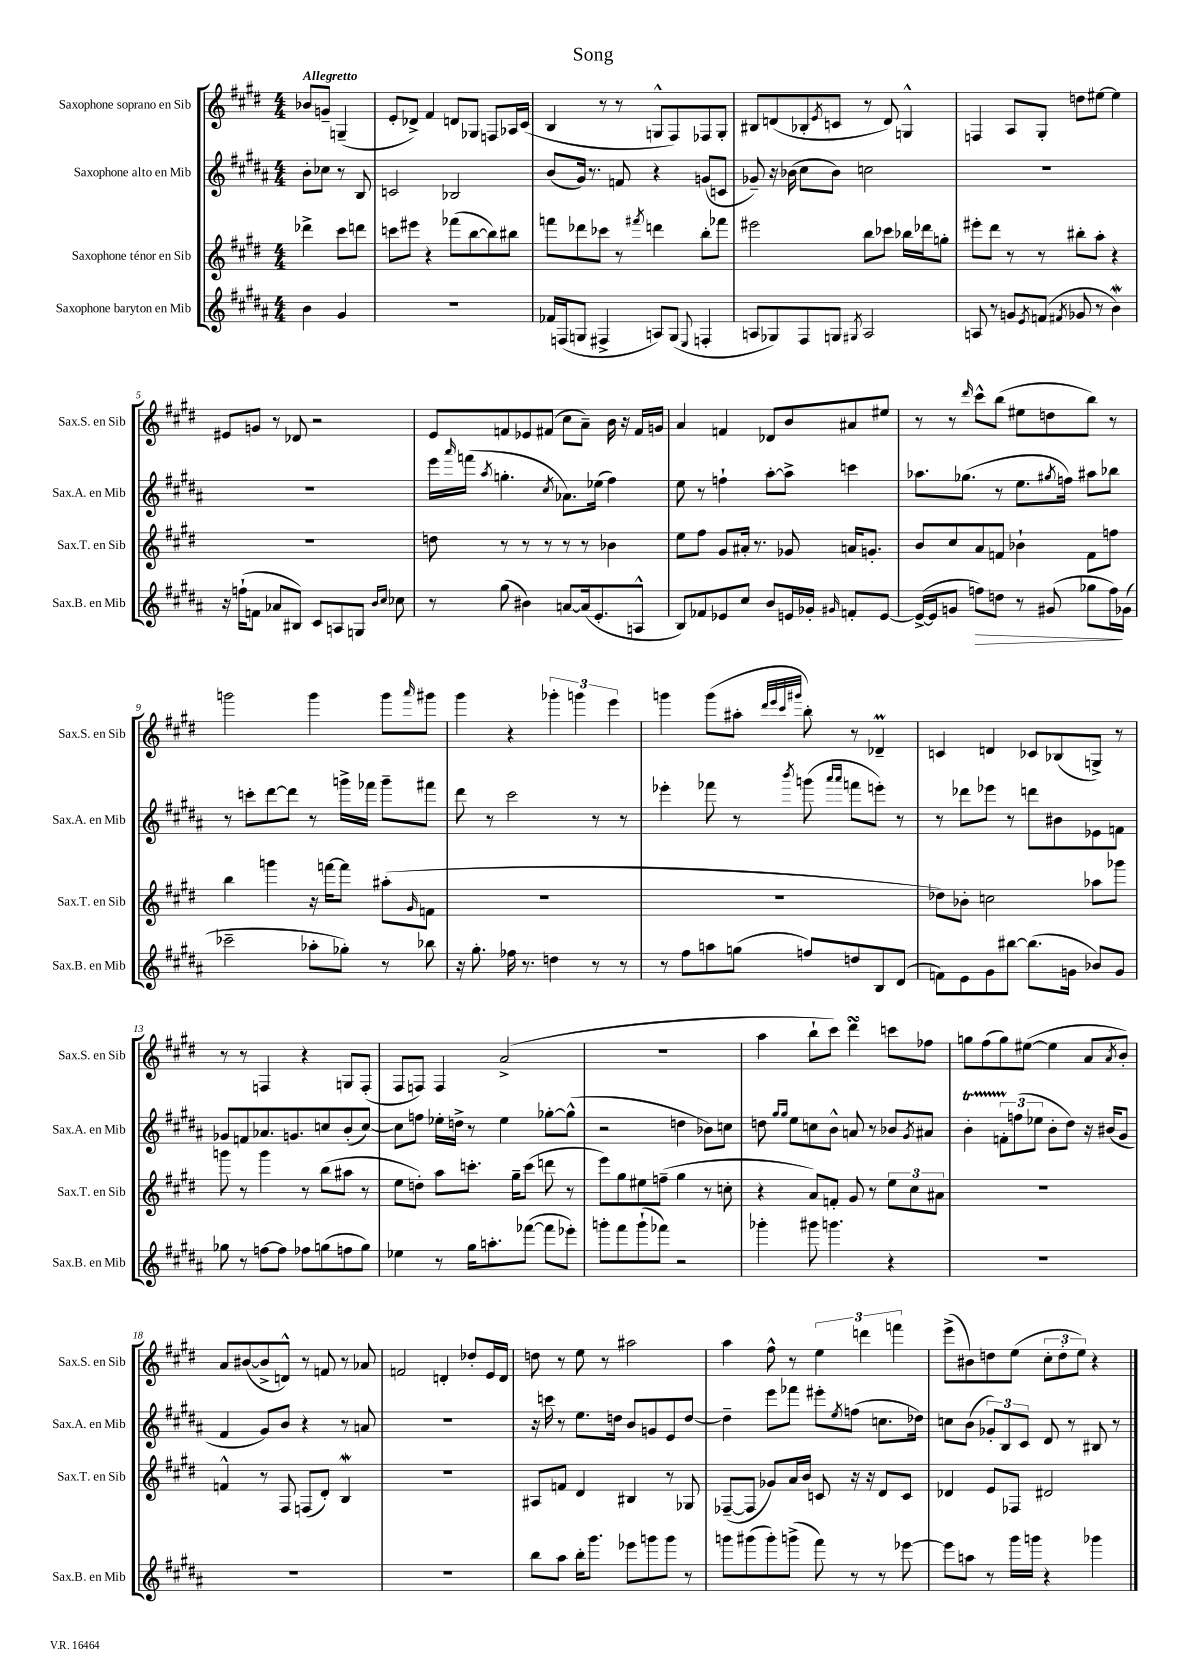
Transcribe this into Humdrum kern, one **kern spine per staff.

**kern	**dynam	**kern	**kern	**kern
*part4	*part4	*part3	*part2	*part1
*staff4	*staff4	*staff3	*staff2	*staff1
*I"Saxophone baryton en Mib	*	*I"Saxophone ténor en Sib	*I"Saxophone alto en Mib	*I"Saxophone soprano en Sib
*I'Sax.B. en Mib	*	*I'Sax.T. en Sib	*I'Sax.A. en Mib	*I'Sax.S. en Sib
*clefG2	*	*clefG2	*clefG2	*clefG2
*k[f#c#g#d#a#]	*	*k[f#c#g#d#]	*k[f#c#g#d#a#]	*k[f#c#g#d#]
*M4/4	*	*M4/4	*M4/4	*M4/4
=	=	=	=	=
!	!	!	!	!LO:TX:a:B:t=Allegretto
4b\	.	4ddd-X^\	8b'\L	8b-X/L
.	.	.	8cc-X\J	8gn~/J
4g#/	.	8ccc#\L	8r	(4Gn~/
.	.	8dddn\J	8B/	.
=1	=1	=1	=1	=1
1r	.	8cccn\L	2cn/	8e'/L
.	.	8eee#X\J	.	8d-X^/J)
.	.	4r	.	4f#/
.	.	(8fff-X\L	2B-X/	8dn/L
.	.	[8bb\	.	8G-X/J
.	.	8bb\])	.	8Fn/L
.	.	8bb#X\J	.	16A-X/L
.	.	.	.	(16c#/JJ
=2	=2	=2	=2	=2
16f-X/LL	.	8fffn\L	(8b/L	4B/
(16Fn/J	.	.	.	.
8Gn/J	.	8ddd-X\	16g#/Jk)	.
.	.	.	8.r	.
4F#X^/	.	8ccc-X\J	.	8r
.	.	8r	8fn/	8r
.	.	8qfff#X/	.	.
8An/L)	.	4dddn\	4r	8Gn^^/L
(8G/J	.	.	.	8F#/)
8qqE/	.	.	.	.
4Fn'/	.	8bb'\L	(8gn/L	8F-X/
.	.	8fff-X\J	8cn/J	8G'/J
=3	=3	=3	=3	=3
8An/L	.	2eee#X\	8g-X~/)	8B#X/L
8G-X/)	.	.	16r	(8dn/
.	.	.	(16b-X\	.
8F#/	.	.	8cc#\L	8B-X'/
.	.	.	.	8qe/
8Gn/J	.	.	8b-\J)	8cn/J
8qG#X/	.	.	.	.
2A/	.	8bb\L	2ccn\	8r
.	.	8ccc-X\J	.	8d/)
.	.	16bb-X\LL	.	4Gn^^/
.	.	16ddd-X\J	.	.
.	.	8ggn'\J	.	.
=4	=4	=4	=4	=4
8An/	.	8eee#X'\L	1r	4Fn/
8r	.	8ddd#\J	.	.
8gn/L	.	8r	.	8A/L
8qe/	.	.	.	.
(8fn/J	.	8r	.	8G#'/J
8qf#X/	.	.	.	.
8g-X/	.	8bb#X'\L	.	8ddn\L
8r	.	8aa'\J	.	[8ee#X\J
4bw\)	.	4r	.	4ee#\]
!!LO:LB:g=z
=5	=5	=5	=5	=5
16r	.	1r	1r	8e#X/L
(16ffn`\KL	.	.	.	.
8fn\J	.	.	.	8gn/J
8a-X/L	.	.	.	8r
8B#X/J)	.	.	.	8d-X/
8c#/L	.	.	.	2r
8An/	.	.	.	.
8Gn/J	.	.	.	.
16qqb/LL	.	.	.	.
16qqcc#/JJ	.	.	.	.
8cc-X\	.	.	.	.
=6	=6	=6	=6	=6
8r	.	8ddn\	16eee\LL	8e/L
.	.	.	16qqaaa#/	.
.	.	.	(16fffn\JJ	.
.	.	.	8qaa#/	.
(8gg#\	.	8r	4.ggn'\	8fn/
4b#X\)	.	8r	.	8e-X/
.	.	8r	.	(8f#X/J
.	.	.	8qcc#/	.
[8an/L	.	8r	8.a-X\L)	8cc#\L
(16a/k]	.	8r	.	8a~\J)
8.e'/	.	.	(16ee-X\Jk	.
.	.	4b-X\	4ff#\)	16b\
.	.	.	.	16r
8An^^/J	.	.	.	16f#/LL
.	.	.	.	16gn/JJ
=7	=7	=7	=7	=7
8B/L)	.	8ee\L	8ee\	4a/
8f-X/	.	8ff#\J	8r	.
8e-X/	.	8g#/L	4ffn`\	4fn/
8cc#/J	.	16a#X'/Jk	.	.
.	.	8.r	.	.
8b/L	.	.	[8aa#'\L	8d-X/L
16en/L	.	8g-X/	8aa#^\J]	8b/
16g-X'/JJ	.	.	.	.
16qqg#X/	.	.	.	.
8fn'/L	.	16an/KL	4cccn\	8a#X/
.	.	8.gn'/J	.	.
[8e/J	.	.	.	8ee#X/J
=8	=8	=8	=8	=8
(16e^/LL_	.	8b/L	8.aa-X\L	8r
16e/J]	.	.	.	.
8gn/J	.	8cc#/	.	8r
.	.	.	(8.gg-X\J	.
.	.	.	.	16qqddd#/
!	!LO:HP:b	!	!	!
8ffn\L)	>	8a/	.	8ccc#^^\L
8ddn\J	.	8fn/J	8r	(8bb\J
8r	.	4b-X`\	8.ee\L	8ee#X\L
(8g#X/	.	.	.	8ddn\
.	.	.	8qgg#X/	.
.	.	.	16ffn\Jk)	.
8gg-X\L	.	8f\L	8aa#X\L	8bb\J)
16ff\L)	.	8ffn\J	8bb-X\J	8r
(16g-X\JJ	]	.	.	.
!!LO:LB:g=z
=9	=9	=9	=9	=9
2ccc-X~\	.	4bb\	8r	2gggn\
.	.	.	8cccn'\L	.
.	.	4gggn\	[8ddd#\	.
.	.	.	8ddd#\J]	.
8aa-X'\L	.	16r	8r	4ggg\
.	.	[16fffn\KL	.	.
8gg-X'\J)	.	8fff\J]	16gggn^\LL	.
.	.	.	16fff-X\JJ	.
8r	.	(8aa#X'\L	8ggg~\L	8ggg\L
.	.	16qqg#/	.	16qqaaa/
8bb-X\	.	8fn\J	8fff#X\J	8ggg#X\J
=10	=10	=10	=10	=10
16r	.	1r	8ddd#\	4ggg#\
8.gg#'\	.	.	.	.
.	.	.	8r	.
16ff-X\	.	.	2ccc#\	4r
8.r	.	.	.	.
4ddn\	.	.	.	6ggg-X'\
.	.	.	.	6gggn\
8r	.	.	8r	.
.	.	.	.	6eee\
8r	.	.	8r	.
=11	=11	=11	=11	=11
8r	.	1r	4eee-X'\	4gggn\
8ff#\L	.	.	.	.
8aan\	.	.	8fff-X\	(8ggg\L
(8ggn\J	.	.	8r	8aa#X'\J
.	.	.	.	32qqddd#/LLL
.	.	.	.	32qqeee/
.	.	.	.	32qqccc#/
.	.	.	8qbbb/	32qqggg#X/JJJ
8ffn/L)	.	.	(8gggn\	8bb'\)
.	.	.	16qqaaa#/LL	.
.	.	.	16qqaaa#/JJ	.
8ddn/	.	.	8fffn\L	8r
8B/	.	.	8eeen'\J)	4d-XM~/
(8d#/J	.	.	8r	.
=12	=12	=12	=12	=12
8fn\L)	.	8dd-X\L)	8r	4cn/
8e\	.	8b-X'\J	8ddd-X\L	.
8g#\	.	2ccn\	8eee-X\J	4dn/
[8bb#X\J	.	.	8r	.
(8.bb#\L]	.	.	8dddn\L	8c-X/L
.	.	.	8b#X\	(8B-X/
16gn\Jk	.	.	.	.
8b-X/L)	.	8aa-X\L	8e-X\	8Gn^/J)
8g/J	.	8ggg-X\J	8fn\J	8r
!!LO:LB:g=z
=13	=13	=13	=13	=13
8gg-X\	.	8gggn\	8g-X/L	8r
8r	.	8r	8fn/	8r
[8ffn\L	.	4ggg\	8.a-X/	4Fn/
8ff\J]	.	.	.	.
.	.	.	8.gn/	.
8ff-X\L	.	8r	.	4r
(8ggn\	.	(8bb\L	8ccn/	.
8ffn\	.	8aa#X\J	(8b'/	8Gn/L
8gg\J)	.	8r	[8cc/J)	(8F'/J
=14	=14	=14	=14	=14
4ee-X\	.	8ee\L	8cc\L]	8F#/L
.	.	8ddn'\J)	8ffn\J	8Fn/J)
8r	.	8aa\L	16ee-X'\LL	4F/
.	.	.	16ddn^\JJ	.
16gg#\KL	.	8.cccn'\J	8r	.
8.aan'\	.	.	.	.
.	.	.	4ee-\	(2a^/
.	.	16gg#~\KL	.	.
([8fff-X\J	.	(8ccc\J	.	.
8fff-\L]	.	8dddn\	[8gg-X'\L	.
8eee-X'\J)	.	8r	(8gg-^^\J]	.
=15	=15	=15	=15	=15
8gggn'\L	.	8eee\L)	2r	1r
8fff#\	.	8gg#\	.	.
(8ggg`\	.	8ee#X\	.	.
8fff-X\J)	.	(8ffn~\J	.	.
2r	.	4gg#\	4ddn\	.
.	.	8r	8b-X\L)	.
.	.	8ccn'\	8ccn\J	.
=16	=16	=16	=16	=16
4ggg-X'\	.	4r	8ddn\	4aa\
.	.	.	16qqgg#/LL	.
.	.	.	16qqgg#/JJ	.
.	.	.	8ee\L	.
8ggg#X\	.	8a/L)	8ccn\	8bb`\L
4.gggn\	.	8fn'/J	8b^^\J	8ccc#\J)
.	.	8g#/	8an/	4ddd#sSsS\
.	.	8r	8r	.
4r	.	12ee\L	8b-X/L	8cccn\L
.	.	12cc#\	.	.
.	.	.	8qg#/	.
.	.	.	8a#X/J	8ff-X\J
.	.	12a#X\J	.	.
=17	=17	=17	=17	=17
1r	.	1r	4bT'\	8ggn\L
.	.	.	.	(8ff#\
.	.	.	12fnTTT'\L	8gg\)
.	.	.	(12ffn\	.
.	.	.	.	([8ee#X\J
.	.	.	12ee-X\J	.
.	.	.	8b'\L	4ee#\]
.	.	.	8dd#\J)	.
.	.	.	16r	8a/L
.	.	.	(16b#X/KL	.
.	.	.	.	8qa/
.	.	.	8g#/J	8b'/J)
!!LO:LB:g=z
=18	=18	=18	=18	=18
1r	.	4fn^^/	4f#/	8a/L
.	.	.	.	([8b#X/
.	.	8r	8g#/L)	8b#^/]
.	.	8F#/	8b/J	8dn^^/J)
.	.	(8Fn/L	4r	8r
.	.	8d#'/J)	.	8fn/
.	.	4BW/	8r	8r
.	.	.	8an/	8a-X/
=19	=19	=19	=19	=19
1r	.	1r	1r	2fn/
.	.	.	.	4dn'/
.	.	.	.	8dd-X'/L
.	.	.	.	16e/L
.	.	.	.	16d/JJ
=20	=20	=20	=20	=20
8bb\L	.	8A#X/L	16r	8ddn\
.	.	.	16cccn\	.
8aa#\J	.	8fn/J	8r	8r
16bb'\KL	.	4d#/	8.ee\L	8ee\
8.ggg#\J	.	.	.	.
.	.	.	.	8r
.	.	.	16ddn\Jk	.
8eee-X\L	.	4B#X/	8b/L	2aa#X\
8gggn\	.	.	8gn/	.
8ggg\J	.	8r	8e/	.
8r	.	8G-X/	[8dd/J	.
=21	=21	=21	=21	=21
8gggn\L	.	([8F-X~/L	4dd~\]	4aa\
(8ggg#X\	.	8F-/J]	.	.
8ggg#'\)	.	8g-X/L)	8eee\L	8ff#^^\
(8gggn^\J	.	16a/L	8fff-X\J	8r
.	.	16b/JJ	.	.
8fff#\)	.	8cn/	8eee#X'\L	6ee\
.	.	.	8qee/	.
8r	.	16r	(8ffn\J	.
.	.	.	.	6dddn\
.	.	16r	.	.
8r	.	8d#/L	8.ccn\L	.
.	.	.	.	6fffn\
[8eee-X\	.	8c/J	.	.
.	.	.	16dd-X\Jk)	.
=22	=22	=22	=22	=22
8eee-\L]	.	4d-X/	8ccn\L	(8eee^\L
8aan\J	.	.	(8b\J	8b#X\)
8r	.	8e/L	12g-X'/L)	8ddn\
.	.	.	12B/	.
16ggg#\LL	.	8F-X/J	.	(8ee\J
.	.	.	12c#/J	.
16gggn\JJ	.	.	.	.
4r	.	2d#X/	8d#/	12cc#'\L
.	.	.	.	12dd'\
.	.	.	8r	.
.	.	.	.	12ee\J)
4ggg-X\	.	.	8B#X/	4r
.	.	.	8r	.
==	==	==	==	==
*-	*-	*-	*-	*-
